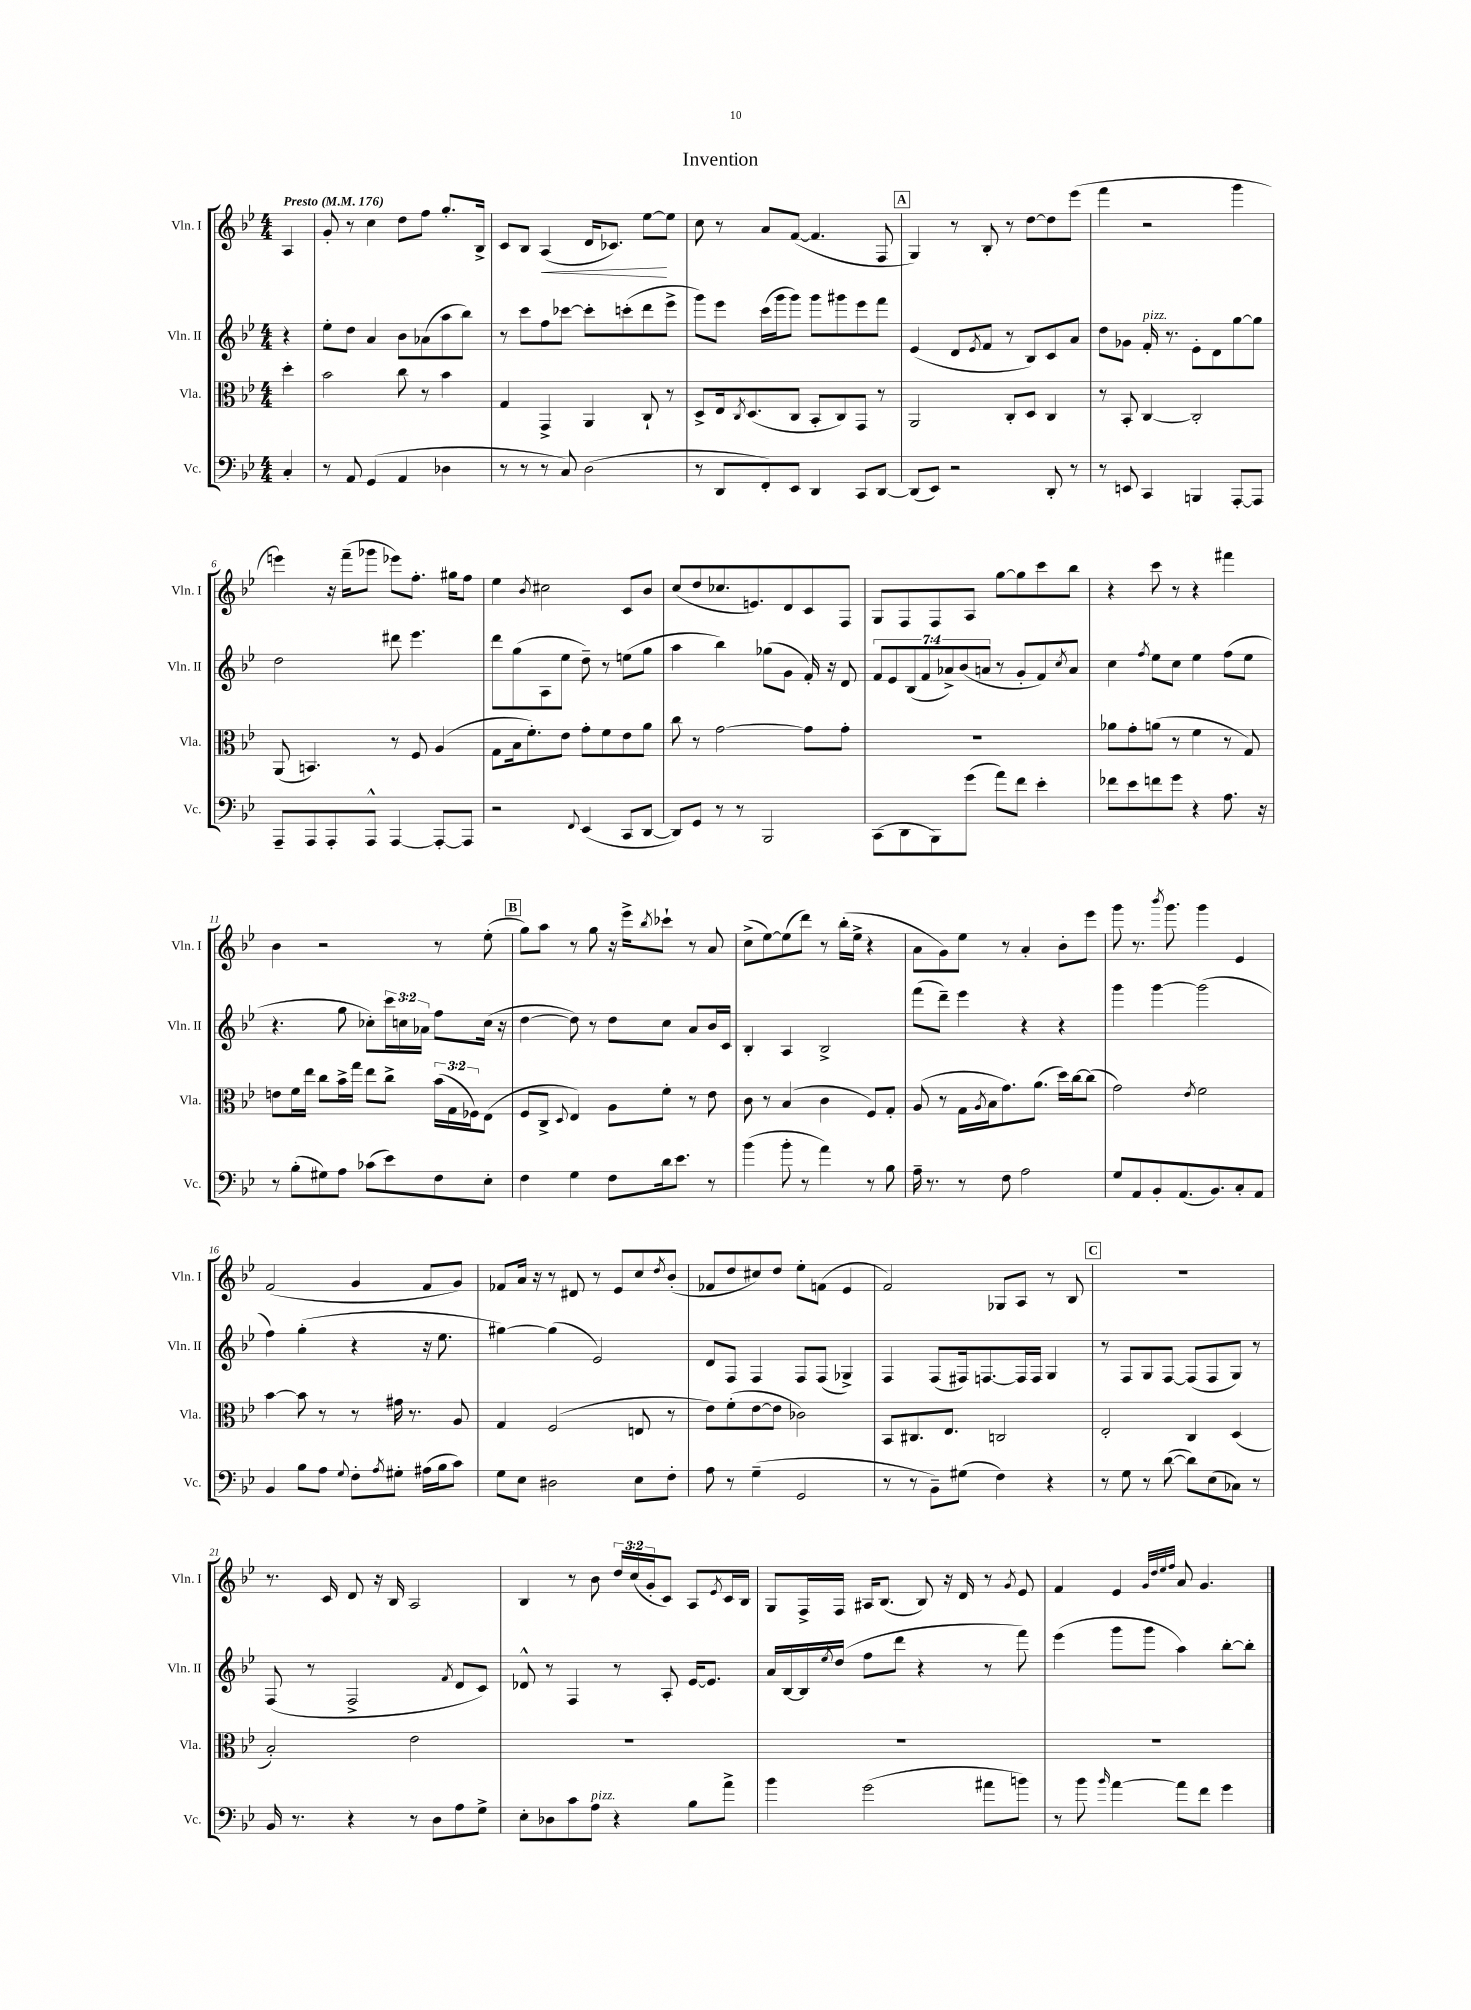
\header { title = "Invention" }
<<
\new StaffGroup <<
\new Staff = "s0" \with { instrumentName = "Vln. I" shortInstrumentName = "Vln. I" } {
    \clef treble \key bes \major \numericTimeSignature \time 4/4 \override Staff.TupletNumber.text = #tuplet-number::calc-fraction-text \partial 4 \tempo "Presto" 4 = 176
    a4 |
    g'8-. r8 c''4 d''8 f''8 g''8.-. bes16-> |
    c'8 bes8 a4\<( d'16 ces'8.) ees''8~\! ees''8 |
    c''8 r8 a'8 f'8~( f'4. f8 |
    \mark \markup { \box "A" } g4) r8 bes8-. r8 d''8~ d''8 ees'''8( |
    f'''4 r2 g'''4 |
    e'''4) r16 f'''16--( ges'''8 ees'''8) f''8.-. gis''16 f''8 |
    ees''4 \acciaccatura { bes'8 } cis''2 c'8 bes'8 |
    c''8( d''8 ces''8. e'8.) d'8 c'8 f8 |
    g8 f8 f8 a8 g''8~ g''8 c'''8 bes''8 |
    r4 c'''8 r8 r4 fis'''4 |
    bes'4 r2 r8 ees''8-.( |
    \mark \markup { \box "B" } g''8) a''8 r8 g''8 r16 ees'''16-> \acciaccatura { bes''8 } ces'''8-! r8 a'8 |
    c''8->( ees''8~) ees''8( d'''8) r8 bes''16-.( ees''16-> r4 |
    a'8 g'8) ees''8 r8 a'4-. bes'8-. ees'''8 |
    g'''8 r8. \acciaccatura { bes'''8 } g'''8. g'''4 ees'4 |
    f'2( g'4 f'8 g'8) |
    fes'8 a'16 r16 r8 dis'8 r8 ees'8 c''8 \acciaccatura { d''8 } bes'8-.( |
    fes'8 d''8 cis''8) d''8 ees''8-. f'8( ees'4 |
    f'2) ges8 a8 r8 bes8 |
    \mark \markup { \box "C" } R1 |
    r8. c'16 d'8 r16 bes16 a2 |
    bes4 r8 bes'8 \tuplet 3/2 { d''16 c''16( g'16-. } c'8) a8 \acciaccatura { ees'8 } c'16 bes16 |
    g8 f16-> f16 ais16 bes8.( bes8) r16 d'16 r8 \acciaccatura { g'8 } ees'8 |
    f'4 ees'4 \grace { g'32 d''32 ees''32 f''32 } a'8 g'4. \bar "|." |
}
\new Staff = "s1" \with { instrumentName = "Vln. II" shortInstrumentName = "Vln. II" } {
    \clef treble \key bes \major \numericTimeSignature \time 4/4 \override Staff.TupletNumber.text = #tuplet-number::calc-fraction-text \partial 4
    r4 |
    ees''8-. d''8 a'4 bes'8 aes'8( a''8 bes''8) |
    r8 c'''8 f''8 ces'''8~ ces'''8-. c'''8-.( d'''8 ees'''8-> |
    g'''8) ees'''8 c'''16( g'''16 g'''8) g'''8 gis'''8 ees'''8 f'''8 |
    \mark \markup { \box "A" } ees'4( d'8 \acciaccatura { ees'8 } f'8 r8 bes8) c'8 a'8 |
    d''8 ges'8 f'16-.^\markup { \italic "pizz." } r8. ees'8-. d'8 g''8~ g''8 |
    d''2 dis'''8 ees'''4. |
    d'''8 g''8( a8 ees''8 d''8--) r8 e''8( g''8 |
    a''4 bes''4) ges''8( g'8 f'16-.) r16 d'8 |
    \tuplet 7/4 { f'8 ees'8 bes8( f'8 aes'8->) bes'8( a'8 } r8 g'8-. f'8) \acciaccatura { c''8 } a'8 |
    c''4 \acciaccatura { f''8 } ees''8 c''8 ees''4 f''8( ees''8 |
    r4. g''8 ces''8-.) \tuplet 3/2 { c'''16 c''16 aes'16 } f''8 c''16( r16 |
    \mark \markup { \box "B" } d''4~ d''8) r8 d''8 c''8 a'8 bes'16 c'16 |
    bes4-. a4 bes2-> |
    f'''8( d'''8--) ees'''4 r4 r4 |
    g'''4 g'''4~ g'''2( |
    f''4) g''4-.( r4 r16 ees''8. |
    gis''4~) gis''4( ees'2) |
    d'8 f8 f4 f8 f8( ges4->) |
    f4 f8( fis16) f8.~ f16 f16 g4 |
    \mark \markup { \box "C" } r8 f8 g8 f8~ f8( f8 g8) r8 |
    f8( r8 f2-> \acciaccatura { f'8 } d'8 c'8) |
    des'8-^ r8 f4 r8 a8-. ees'16~ ees'8. |
    a'16 bes16~ bes16 \acciaccatura { ees''8 } d''16( f''8 d'''8 r4 r8 f'''8) |
    ees'''4( g'''8 g'''8 a''4) bes''8~-. bes''8-. \bar "|." |
}
\new Staff = "s2" \with { instrumentName = "Vla." shortInstrumentName = "Vla." } {
    \clef alto \key bes \major \numericTimeSignature \time 4/4 \override Staff.TupletNumber.text = #tuplet-number::calc-fraction-text \partial 4
    d''4-. |
    bes'2 c''8 r8 bes'4 |
    g4 g,4-> a,4 c8-! r8 |
    d8-> ees16 \acciaccatura { c8 } d8.( c8 bes,8-. c8) g,8 r8 |
    \mark \markup { \box "A" } a,2 c8-. d8 c4 |
    r8 bes,8-. c4~ c2-. |
    a,8( b,4.) r8 f8 a4( |
    g8 bes16 f'8.-.) ees'8 g'8-. f'8 ees'8 a'8 |
    c''8 r8 g'2~ g'8 g'8-. |
    R1 |
    aes'8 g'8-. a'8( r8 f'4 r8 g8) |
    e'8 f'16 ees''16 c''8 bes'16-> g''16 ees''8 c''8-> \tuplet 3/2 { bes'16( g16 fes16) } ees8( |
    \mark \markup { \box "B" } f8 c8-> \appoggiatura { d8 } ees4) a8 f'8-. r8 ees'8 |
    c'8 r8 bes4( c'4 f8) g8-. |
    a8( r8 g16 \acciaccatura { a8 } bes16 g'8.) a'8.( d''16) c''16~ c''8( |
    g'2) \acciaccatura { ees'8 } f'2 |
    bes'4~ bes'8 r8 r8 gis'16 r8. a8 |
    g4 f2( e8 r8 |
    ees'8) f'8-.( ees'8~ ees'8 ces'2) |
    bes,8 cis8. ees8. c2 |
    \mark \markup { \box "C" } ees2-. c4 d4( |
    bes2-.) ees'2 |
    R1 |
    R1 |
    R1 \bar "|." |
}
\new Staff = "s3" \with { instrumentName = "Vc." shortInstrumentName = "Vc." } {
    \clef bass \key bes \major \numericTimeSignature \time 4/4 \partial 4
    c4-. |
    r8 a,8 g,4( a,4 des4 |
    r8 r8 r8 c8) d2( |
    r8 d,8 f,8-.) ees,8 d,4 c,8 d,8~ |
    \mark \markup { \box "A" } d,8( ees,8) r2 d,8-. r8 |
    r8 e,8 c,4 b,,4 a,,8~-. a,,8 |
    a,,8-- a,,8 a,,8-. a,,8-^ a,,4~ a,,8~-. a,,8 |
    r2 \appoggiatura { f,8 } ees,4( c,8 d,8~ |
    d,8) g,8 r8 r8 bes,,2 |
    c,8( d,8 bes,,8) g'8( a'8) f'8 ees'4-. |
    fes'8 ees'8 f'8 g'8 r4 a8. r16 |
    r8 bes8-.( gis8) a8 ces'8( ees'8) f8 ees8-. |
    \mark \markup { \box "B" } f4 g4 f8 d'16 ees'8. r8 |
    bes'4( bes'8-. r8 a'4) r8 bes8 |
    a16-- r8. r8 f8 a2 |
    g8 a,8 bes,8-. a,8.( bes,8.) c8-. a,8 |
    bes,4 bes8 a8 \appoggiatura { g8 } f8-. \acciaccatura { a8 } gis8-. ais16( bes16 c'8) |
    g8 ees8 dis2 ees8 f8-. |
    a8 r8 g4--( g,2 |
    r8 r8 bes,8--) gis8( f4) r4 |
    \mark \markup { \box "C" } r8 g8 r8 d'8~( d'8) ees8( ces8) r8 |
    bes,16 r8. r4 r8 d8 a8 g8-> |
    ees8-. des8 c'8 a8^\markup { \italic "pizz." } r4 bes8 a'8-> |
    bes'4 g'2( ais'8 b'8) |
    r8 bes'8 \grace { bes'16 } a'4~ a'8 f'8 g'4 \bar "|." |
}
>>
>>
